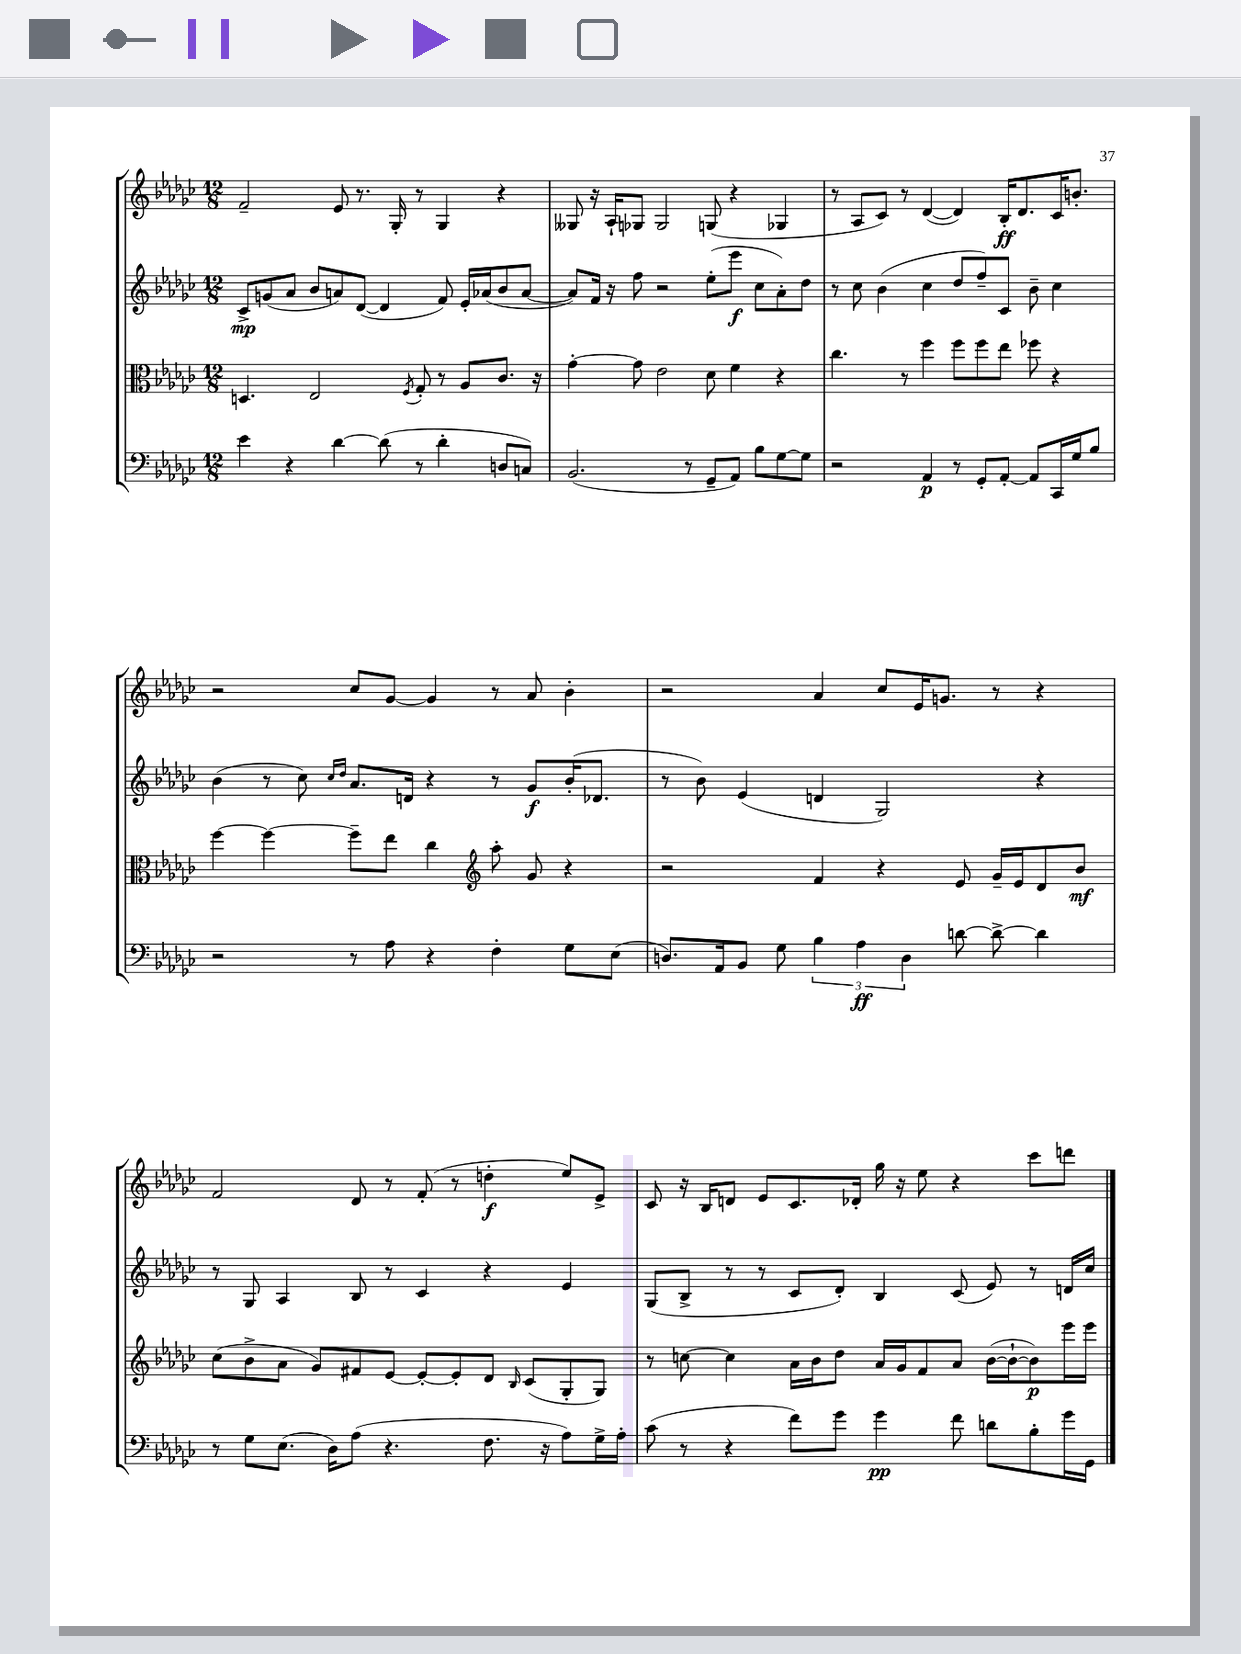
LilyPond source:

<<
\new StaffGroup <<
\new Staff = "s0" {
    \clef treble \key ges \major \numericTimeSignature \time 12/8
    f'2-- ees'8 r8. ges16-. r8 ges4 r4 |
    geses8 r16 aes16-! ges8 ges2 g8( r4 ges4 |
    r8 aes8 ces'8) r8 des'4~( des'4) bes16-.\ff des'8. ces'16 b'8.-. |
    r2 ces''8 ges'8~ ges'4 r8 aes'8 bes'4-. |
    r2 aes'4 ces''8 ees'16 g'8. r8 r4 |
    f'2 des'8 r8 f'8-.( r8 d''4-.\f ees''8) ees'8-> |
    ces'8 r16 bes16 d'8 ees'8 ces'8. des'16-. ges''16 r16 ees''8 r4 ces'''8 d'''8 \bar "|." |
}
\new Staff = "s1" {
    \clef treble \key ges \major \numericTimeSignature \time 12/8
    ces'8->\mp g'8( aes'8 bes'8 a'8) des'8~( des'4 f'8) ees'16-. aes'16( bes'8 aes'8~ |
    aes'8) f'16 r16 f''8 r2 ees''8-.( ees'''8\f ces''8 aes'8-.) des''8 |
    r8 ces''8 bes'4( ces''4 des''8 f''8--) ces'8 bes'8-- ces''4 |
    bes'4( r8 ces''8) \grace { ces''16 des''16 } aes'8. d'16 r4 r8 ges'8\f bes'16-.( des'8. |
    r8 bes'8) ees'4( d'4 ges2) r4 |
    r8 ges8 aes4 bes8 r8 ces'4 r4 ees'4 |
    ges8( bes8-> r8 r8 ces'8 des'8-.) bes4 ces'8( ees'8) r8 d'16 ces''16 \bar "|." |
}
\new Staff = "s2" {
    \clef alto \key ges \major \numericTimeSignature \time 12/8
    d4. ees2 \acciaccatura { f8 } ges8-. r8 aes8 ces'8. r16 |
    ges'4~-. ges'8 ees'2 des'8 f'4 r4 |
    ces''4. r8 f''4 f''8 f''8 ees''8 fes''8 r4 |
    f''4~ f''4~ f''8-- ees''8 ces''4 \clef treble aes''8-. ges'8 r4 |
    r2 f'4 r4 ees'8 ges'16-- ees'16 des'8 bes'8\mf |
    ces''8( bes'8-> aes'8 ges'8) fis'8 ees'8~ ees'8~-. ees'8-. des'8 \grace { bes16 } ces'8( ges8-. ges8) |
    r8 c''8~ c''4 aes'16 bes'16 des''8 aes'16 ges'16 f'8 aes'8 bes'16~( bes'16~-! bes'8\p) ees'''16 ees'''16 \bar "|." |
}
\new Staff = "s3" {
    \clef bass \key ges \major \numericTimeSignature \time 12/8
    ees'4 r4 des'4~ des'8( r8 des'4-. d8 c8) |
    bes,2.( r8 ges,8-- aes,8) bes8 ges8~ ges8 |
    r2 aes,4\p r8 ges,8-. aes,8~-. aes,8 ces,16 ges16 bes8 |
    r2 r8 aes8 r4 f4-. ges8 ees8( |
    d8.) aes,16 bes,8 ges8 \tuplet 3/2 { bes4 aes4\ff d4 } d'8~ d'8~-> d'4 |
    r8 ges8 ees8.( des16) aes8( r4. f8. r16 aes8) ges16-> aes16-. |
    ces'8( r8 r4 f'8) ges'8 ges'4\pp f'8 d'8 bes8-. ges'16 ges,16 \bar "|." |
}
>>
>>
\layout { \context { \Score \remove "Bar_number_engraver" } }
